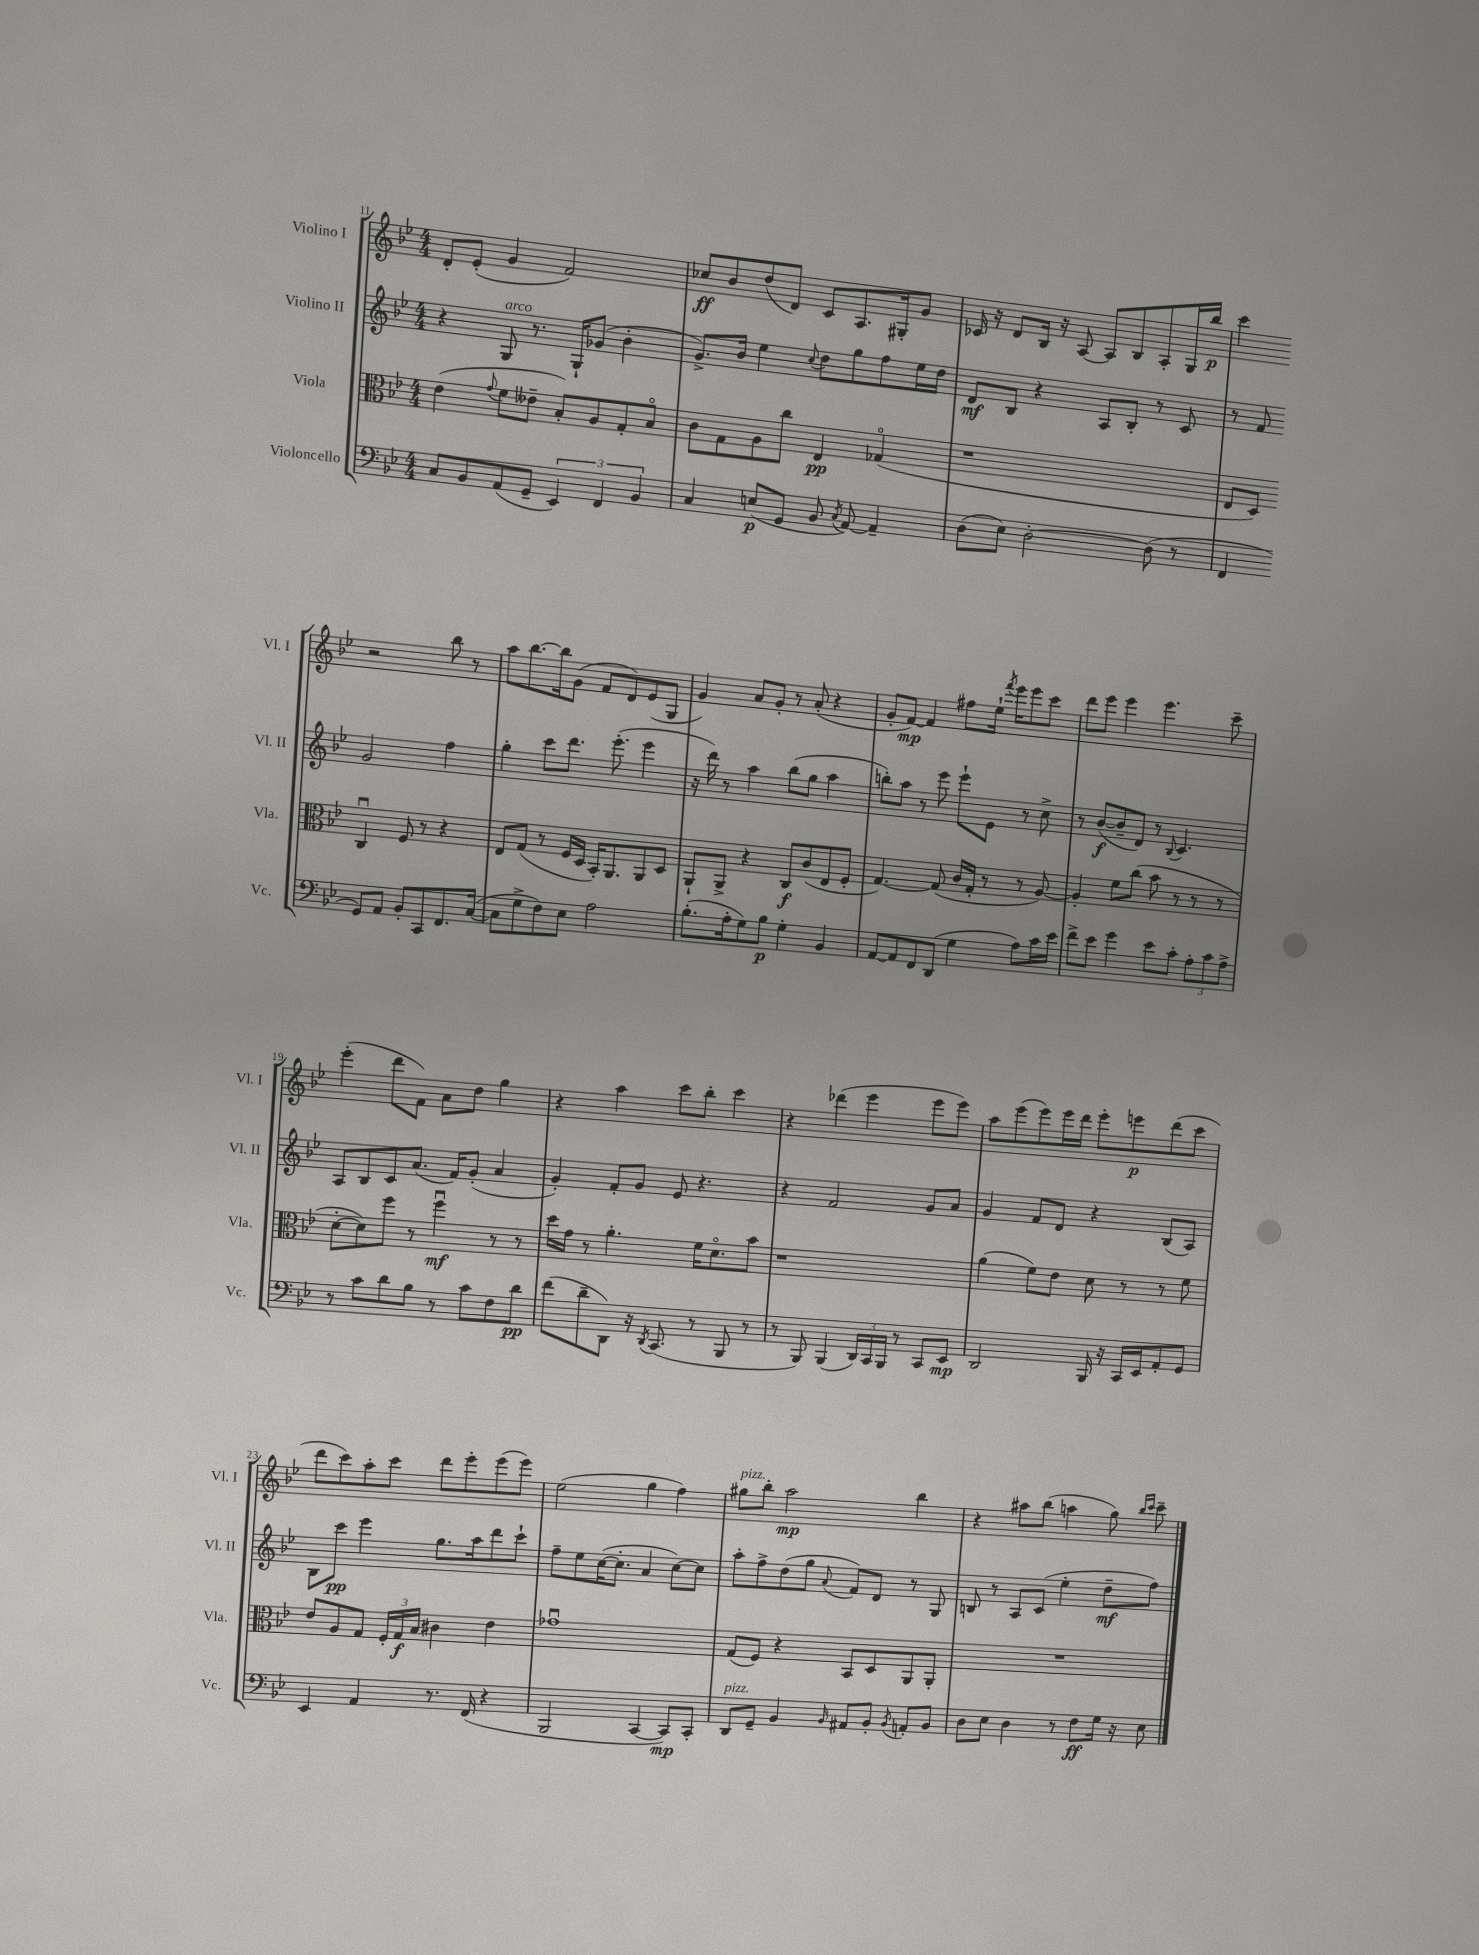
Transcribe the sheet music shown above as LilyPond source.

<<
\new StaffGroup <<
\new Staff = "s0" \with { instrumentName = "Violino I" shortInstrumentName = "Vl. I" } {
    \clef treble \key bes \major \numericTimeSignature \time 4/4
    \autoBeamOff d'8[-. ees'8]-.( g'4 f'2) |
    ces''8[\ff bes'8 d''8( d'8]) c'8[ a8. gis16-. g'8] |
    ces'16 r16 d'8[ bes16] r16 a8~ a8[ bes8 a8-. g16 bes''16]\p |
    c'''4 r2 bes''8 r8 |
    a''8[ bes''8.~ bes''16 g'8]( f'8[ d'8) ees'8( g8] |
    g'4) a'8[ g'8]-. r8 a'8-.( r4 |
    g'8[-. f'8]~\mp) f'4 fis''8[ ees''16]-! \acciaccatura { f'''8 } ees'''16[ ees'''8 c'''8] |
    d'''8[ ees'''8] ees'''4 ees'''4. c'''8-- |
    ees'''4-.( d'''8[ f'8]) a'8[ d''8] g''4 |
    r4 a''4 c'''8[ bes''8]-. c'''4 |
    r4 des'''4( ees'''4 ees'''8[ ees'''8]) |
    a''8[ ees'''8( ees'''8) ees'''16 d'''16] ees'''8[-. e'''8\p d'''8( c'''8] |
    d'''8[ c'''8) a''8-. c'''8] d'''8[ ees'''8-. ees'''8( ees'''8]) |
    ees''2( g''4 f''4) |
    gis''8[^\markup { \italic "pizz." } bes''8]-. a''2\mp bes''4 |
    r4 ais''8[ bes''8]( a''4 g''8) \grace { bes''16[ c'''16] } c'''8-- \bar "|." |
}
\new Staff = "s1" \with { instrumentName = "Violino II" shortInstrumentName = "Vl. II" } {
    \clef treble \key bes \major \numericTimeSignature \time 4/4
    \autoBeamOff r4 g8^\markup { \italic "arco" } r8. g16[-! ges'8]( bes'4-. |
    g'8.[->) bes'16] ees''4 \appoggiatura { c''8 } d''8[ g''8 f''8 ees''16 d''16] |
    d'8[\mf bes8] r4 a8[ bes8]-. r8 c'8 |
    r8 f'8 g'2 f''4 |
    g''4-. c'''8[ d'''8.] ees'''8.-.( ees'''4 |
    r16 d'''16) r8 a''4 bes''8[( g''8] a''4 |
    b''8[-.) a''8] r8 ees'''8 ees'''8[-! ees'8] r8 c''8-> |
    r8 bes'8[~\f( bes'8-- d'8]) r8 \appoggiatura { bes8 } c'4. |
    a8[ bes8 c'8 a'8.]( f'16[) g'8]-.( a'4 |
    g'4-.) f'8[-. g'8] ees'8 r4. |
    r4 f'2 g'8[ a'8] |
    g'4 f'8[ d'8] r4 bes8[( a8]) |
    bes8[ c'''8]\pp ees'''4 g''8.[ a''16 d'''8 c'''8]-! |
    f''8[-- ees''8 c''16~( c''8.]-. a'4 c''8[~) c''8] |
    a''8[-. f''8-> d''8( g''8] \appoggiatura { a'8 } f'8[) d'8] r8 g8 |
    b8 r8 a8[ c'8]( ees''4-. d''8[--\mf f''8]) \bar "|." |
}
\new Staff = "s2" \with { instrumentName = "Viola" shortInstrumentName = "Vla." } {
    \clef alto \key bes \major \numericTimeSignature \time 4/4
    \autoBeamOff ees'4( \appoggiatura { g'8 } f'8[ eeses'8]-- bes8[-.) a8 g8-. bes8]\flageolet |
    c'8[ g8 a8 c''8] ees4\pp ges4\flageolet( |
    r1 |
    ees8[ d8]) c4\downbow f8 r8 r4 |
    ees8[ g8]( r8 f16[ d16] bes,16[-.) a,8. a,8 d8] |
    a,8[-! a,8]-> r4 c8[\f c'8( ees8 f8]-. |
    g4.~) g8( c'16[ g16]-. r8 r8 a8~) |
    a4-. f'8[ c''8]( bes'8 r8 r8 r8 |
    d'8[~-. d'8) f''8] r8 f''4\downbow\mf r8 r8 |
    d''16[ g'16] r8 a'4.-. f'16[ d'8.\flageolet bes'8] |
    r1 |
    a'4( f'8[) ees'8] d'8 r8 r8 f'8 |
    ees'8[ a8 g8] \tuplet 3/2 { f16[-. g16\f bes16] } cis'4 ees'4 |
    ges'1\downbow |
    g8[( f8]) r4 bes,8[ d8 a,8 a,8]-. |
    R1 \bar "|." |
}
\new Staff = "s3" \with { instrumentName = "Violoncello" shortInstrumentName = "Vc." } {
    \clef bass \key bes \major \numericTimeSignature \time 4/4
    \autoBeamOff c8[ bes,8 a,8( g,8]-- \tuplet 3/2 { ees,4) f,4 bes,4 } |
    c4 e8[\p( g,8] bes,8 \acciaccatura { c8 } a,8~) a,4-- |
    d8[( ees8]) d2~-. d8( r8 |
    f,4 g,8[) a,8] bes,8[-. c,8 f,8. c16]~( |
    c8[ g8-> f8) ees8] a2 |
    bes8.[-.( a16-. g8) bes8]\p g4-. bes,4 |
    a,8[~ a,8 f,8 d,8]( g4 a8[) c'16 ees'16] |
    f'8[-> ees'8] g'4 ees'8[ c'8]-. \tuplet 3/2 { a8[-. c'8 a8]-> } |
    r8 c'8[ d'8 bes8] r8 c'8[ f8 d'8]\pp |
    f'8[( d'8-- d,8]) r16 \acciaccatura { d,8 } c,8.( r8 bes,,8 r8 |
    r8 bes,,8) bes,,4( \tuplet 3/2 { d,16[) c,16 bes,,16] } r8 c,8[ ees,8]\mp |
    d,2 bes,,16 r16 c,16[ ees,16 a,8-. g,8] |
    ees,4 a,4 r8. f,16( r4 |
    bes,,2 c,4~ c,8[\mp) c,8]-. |
    d,8[^\markup { \italic "pizz." } g,8]-- bes,4 \grace { bes,16 } ais,8[ bes,8]-. \acciaccatura { bes,8 } a,8[-. bes,8] |
    d8[ ees8] d4 r8 f8[\ff g16] r16 ees8 \bar "|." |
}
>>
>>
\layout { \context { \Score currentBarNumber = #11 } }
